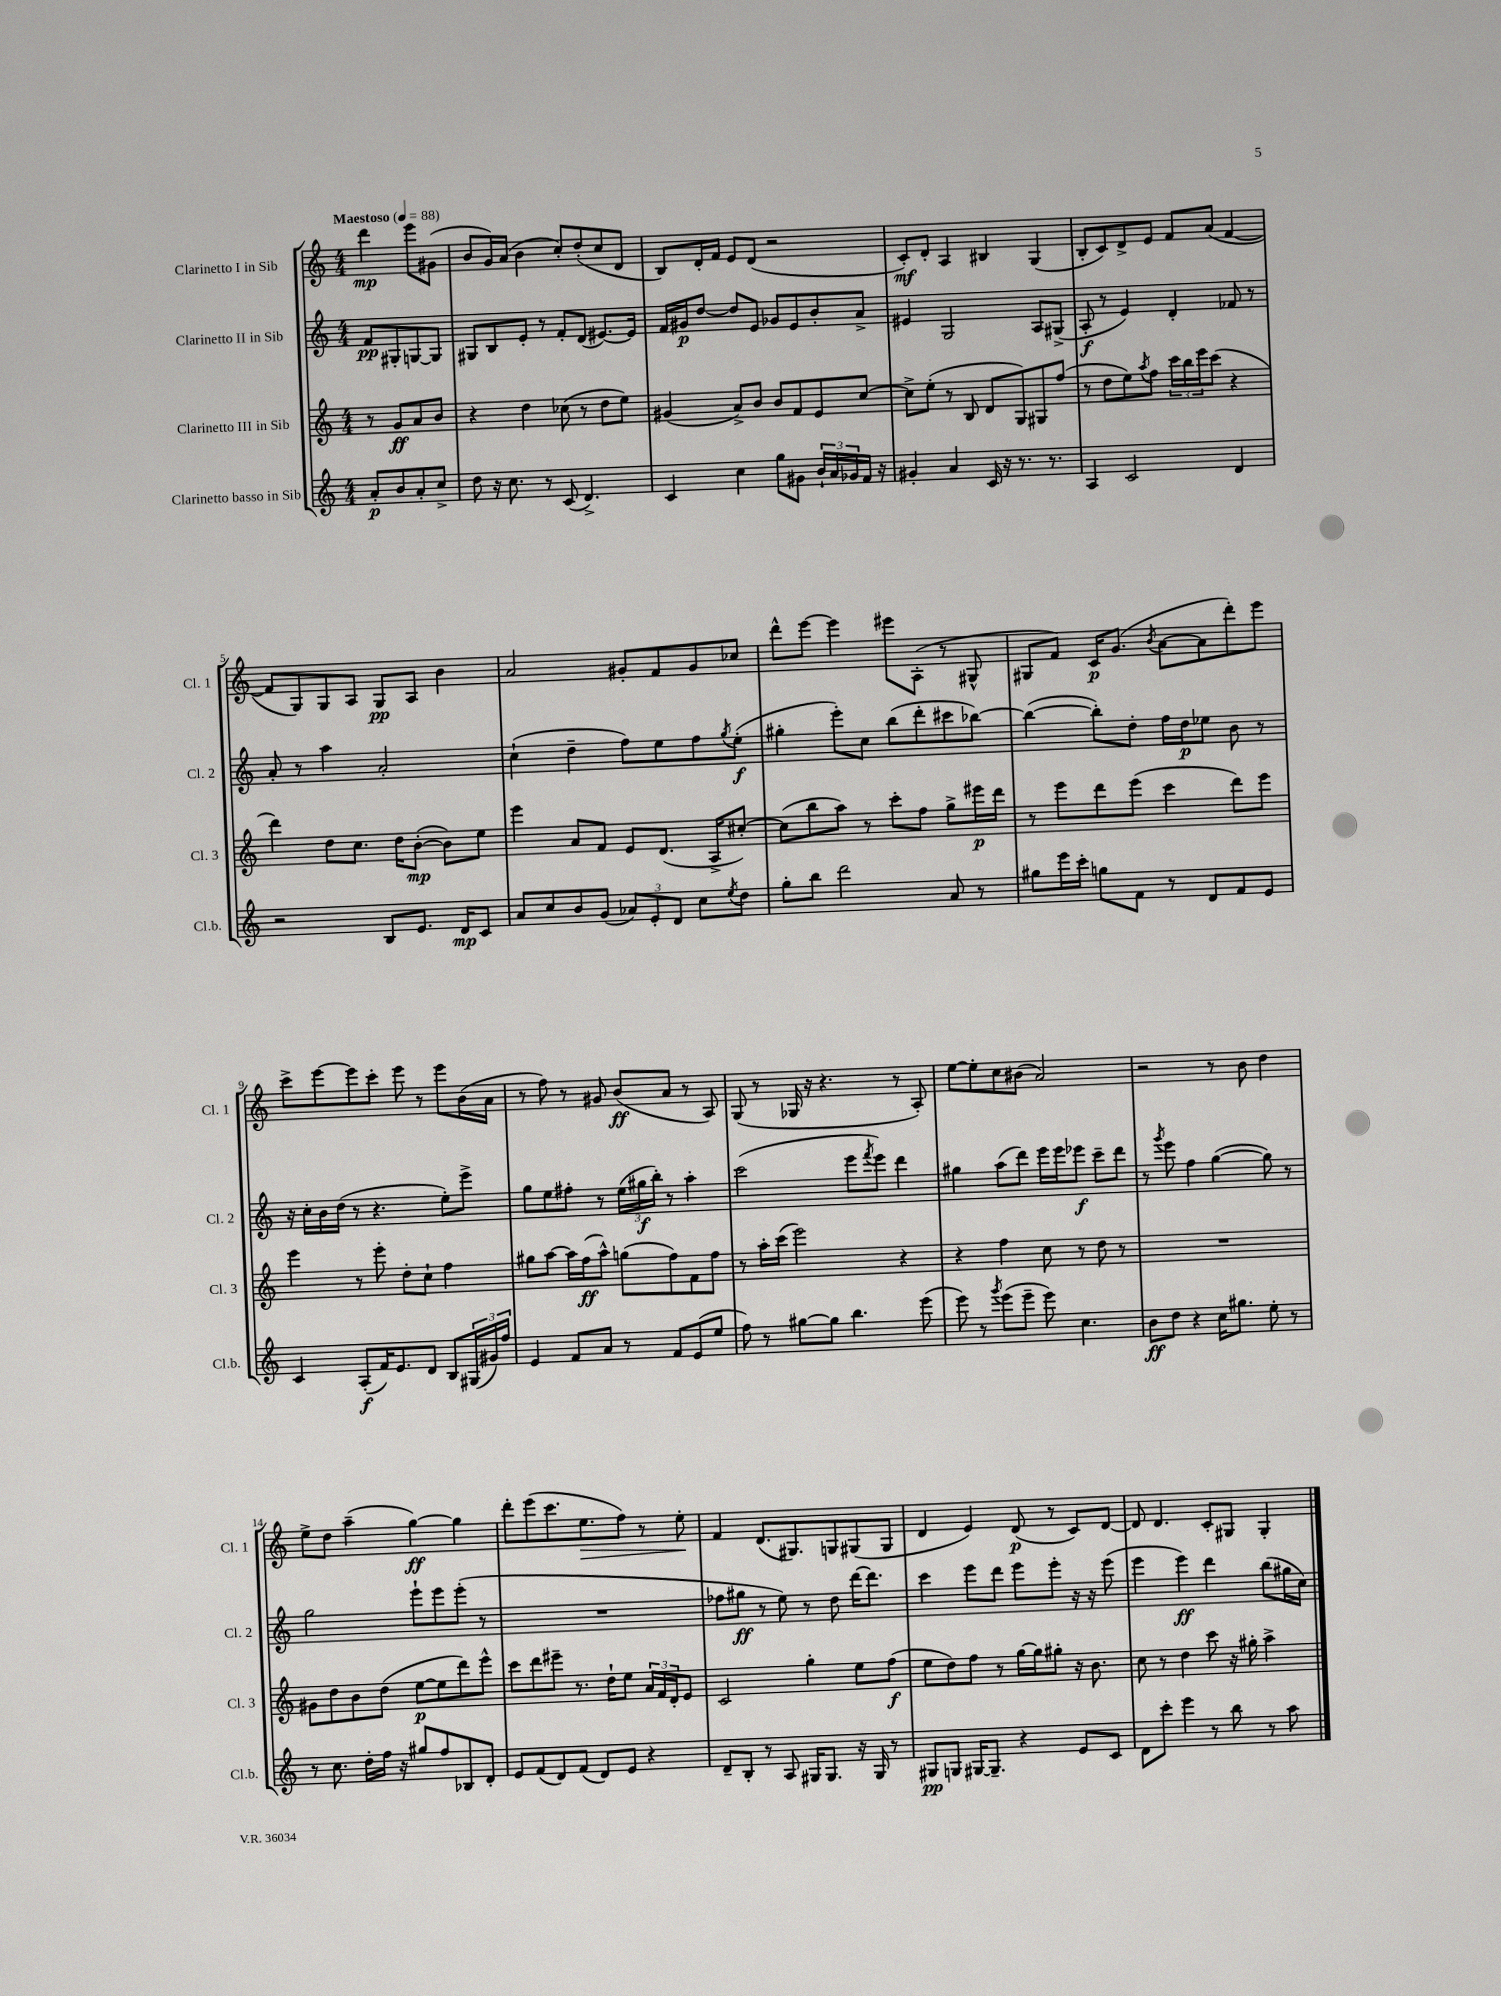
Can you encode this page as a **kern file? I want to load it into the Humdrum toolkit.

**kern	**kern	**kern	**kern
*staff4	*staff3	*staff2	*staff1
*clefG2	*clefG2	*clefG2	*clefG2
*k[]	*k[]	*k[]	*k[]
*M4/4	*M4/4	*M4/4	*M4/4
*MM88	*MM88	*MM88	*MM88
8a'/L	8r	8f/L	4ddd\
8b/	8g/L	8G#'/	.
8a'/	8a/	[8G/	8eee\L
8cc^/J	8b/J	8G/]J	(8g#\J
=	=	=	=
8dd\	4r	8G#/L	8b/L
16r	.	8B/	16g/L)
8.cc\	.	.	(16a/JJ
.	4dd\	8e'/J	4b\
8r	.	8r	.
(8c/	(8cc-\	8f'/L	8cc'/L)
4.d^/)	8r	(8d/J	(8dd'/
.	8dd\L	[8.e#/L)	8cc/
.	8ee\J)	.	8d/J
.	.	16e#/]Jk	.
=	=	=	=
4c/	(4g#/	16f/LL	8B/L)
.	.	16g#/J	.
.	.	[8dd/J	16d'/L
.	.	.	16f/JJ
4cc\	8a^/L)	8dd/]L	8e/L
.	8b/J	8e/J	(8d/J
8gg\L	8b/L	8g-/L	2r
8g#\J	8f/	8e/	.
24b`/LL	8e/	8b'/	.
24a/	.	.	.
24g-/	.	.	.
16f/JJ	[8cc/J	8a^/J	.
16r	.	.	.
=	=	=	=
4g#'/	8cc^\]L	4e#/	8c'/L)
.	(8ee'\J	.	8d'/J
4a/	8r	2G/	4A/
.	8B/	.	.
16c/	8d/L	.	4B#/
16r	.	.	.
8.r	8G/)	.	.
.	8G#/	8A/L	(4G/
8.r	.	.	.
.	(8ff/J	(8G#^/J	.
=	=	=	=
4A/	8r	8A'/	8B'/L
.	8dd\L	8r	8c/)
2c/	8ee\)	4e/)	8d^/
.	8qaa/	.	.
.	8ff\J	.	8e/J
.	24ccc\LL	4d'/	8f/L
.	24bb\	.	.
.	24eee\J	.	.
.	(8ccc\J	.	(8a/J
4d/	4r	8f-/	[4f/
.	.	8r	.
=	=	=	=
2r	4ddd\)	8a'/	8f/]L
.	.	8r	8G/)
.	8dd\L	4aa\	8G/
.	8.cc\J	.	8A/J
8B/L	.	2a'/	8G/L
.	16dd\LK	.	.
8.e/J	([8b'\J	.	8A/J
.	8b\]L)	.	4b\
16d/LK	.	.	.
8c/J	8ee\J	.	.
=	=	=	=
8a/L	4eee\	(4cc`\	2a/
8cc/	.	.	.
8b/	8a/L	4dd~\	.
(8g/J	8f/J	.	.
12a-/L)	8e/L	8ff\L)	8g#'/L
12e'/	.	.	.
.	(8.d/J	8ee\	8f/
12d/J	.	.	.
8cc\L	.	8ff\	8g#/
.	16A^/LK	.	.
8qee/	.	8qgg/	.
8dd\J	[8cc#'/J)	(8ee'\J	8cc-/J
=	=	=	=
8gg'\L	(8cc#\]L	4gg#'\	8ddd^^\L
8bb\J	8bb\	.	[8eee\J
2ddd\	8aa\J)	8eee'\L)	4eee\]
.	8r	8cc\J	.
.	8ccc'\L	(8bb\L	8eee#\L
.	8ff\J	8ddd'\	(8A'\J
8a/	8gg^\L	8ccc#\	8r
8r	16eee#\L	[8bb-\J)	8G#^^/
.	16ddd\JJ	.	.
=	=	=	=
8gg#\L	8r	(4bb-\_	8G#/L
16eee\L	8eee\L	.	8f/J)
16ccc'\JJ	.	.	.
8gg\L	8ddd\	8bb-'\]L)	16c/LK
.	.	.	(8.g/J
8f\J	(8eee\J	8dd'\J	.
.	.	.	8qb/
8r	4ccc\	16ff\LL	[8a\L
.	.	16dd\J	.
8d/L	.	8ee-\J	8a\]
8f/	8ddd\L)	8b\	8ddd'\)
8e/J	8eee\J	8r	8eee\J
=	=	=	=
4c/	4eee\	16r	8ccc^\L
.	.	16cc'\LL	.
.	.	16b\	[8eee\
.	.	(16dd\JJ	.
(8A'/L	8r	8r	8eee\]
16f/K)	8eee'\	4.r	8ccc'\J
8.e/	.	.	.
.	8dd'\L	.	8eee\
8d/J	8cc`\J	.	8r
8B/L	4ff\	8ee'\L)	8eee\L
(24G#/L	.	8eee^\J	(16b\L
24g#/)	.	.	.
.	.	.	16a\JJ
24ff/JJ	.	.	.
=	=	=	=
4e/	8gg#\L	8gg\L	8r
.	[8aa\J	8ee\	8ff\)
8f/L	16aa\]LL	8ff#'\J	8r
.	(16ff\J	.	.
8a/J	8aa^^\J)	8r	8g#/
8r	(8gg\L	(24ee\LL	(8b/L
.	.	24gg#\	.
.	.	24bb'\JJ)	.
8f/L	8ff\)	8r	8a/J
(8e/	8f\	4aa'\	8r
8ee/J	8ff\J	.	8A/)
=	=	=	=
8ff\)	8r	(2ccc\	(8G/
8r	16aa'\LL	.	8r
.	(16ccc\JJ	.	.
[8gg#\L	2eee\)	.	16G-/
.	.	.	16r
8gg#\]J	.	.	4.r
4.bb\	.	8eee\L	.
.	.	8qfff/	.
.	.	8eee\J)	.
.	4r	4ddd\	8r
(8eee\	.	.	8A'/)
=	=	=	=
8eee\)	4r	4gg#\	[8ee\L
8r	.	.	8ee'\]
8qggg/	.	.	.
(8eee\L	4ff\	(8aa\L	8cc\
8eee~\J	.	8ddd\J)	(8b#\J
8eee\)	8cc\	16eee\LL	2a/)
.	.	16eee\J	.
4.cc\	8r	8eee-\J	.
.	8dd\	8ccc~\L	.
.	8r	8ddd\J	.
=	=	=	=
8b\L	1r	8r	2r
.	.	8qggg/	.
8dd\J	.	8eee\	.
4r	.	4ff\	.
16cc\LK	.	([4gg\	8r
8.gg#\J	.	.	.
.	.	.	8b\
8ee'\	.	8gg\])	4dd\
8r	.	8r	.
=	=	=	=
8r	8g#\L	2gg\	8ee^\L
8.cc\	8dd\	.	8dd\J
.	8b\	.	(4aa~\
16dd'\LL	.	.	.
16ff\JJ	(8dd\J	.	.
16r	.	.	.
8gg#/L	[8ee\L	8eee`\L	[4gg\)
8ff/	8ee\]	8eee\	.
8B-/	8ddd\)	(8eee'\J	4gg\]
8d'/J	8eee^^\J	8r	.
=	=	=	=
8e/L	8ccc\L	1r	8ddd'\L
(8f/	8ddd\	.	(8eee\
8d/)	8eee#~\J	.	8.ccc\
(8f/J	8.r	.	.
.	.	.	8.ee\
8d/L)	.	.	.
.	16dd`\LK	.	.
8e/J	8ee\J	.	8ff\J)
4r	24a/LL	.	8r
.	24f/	.	.
.	24d'/J	.	.
.	8e/J	.	8ee'\
=	=	=	=
8d~/L	2c/	8ff-\L	4f/
8B'/J	.	8gg#\J	.
8r	.	8r	(8.d/L
8A/	.	8ee\)	.
.	.	.	8.G#/)
16G#/LK	4gg'\	8r	.
8.G#/J	.	.	.
.	.	8dd\	8G/
16r	8ee\L	[16ddd\LK	(8G#/
16G#/	.	8.ddd\]J	.
8r	(8ff\J	.	8G#/J
=	=	=	=
8G#/L	8ee\L	4ccc\	4d/
8G/J	8dd\)	.	.
[16G#/LK	8ff\J	8eee\L	4e/)
8.G#~/]J	.	.	.
.	8r	8ddd\J	.
4r	[16gg\LL	8eee\L	(8d/
.	16gg\]J	.	.
.	8gg#'\J	8eee'\J	8r
8e/L	16r	16r	8c/L)
.	8.b\	16r	.
8c/J	.	(8eee\	[8d/J
=	=	=	=
8d\L	8cc\	4eee\	8d/]
8ccc'\J	8r	.	4.d/
4eee\	4dd\	4eee\)	.
8r	8ccc\	4ddd\	8c'/L
8bb\	16r	.	8G#/J
.	16gg#'\	.	.
8r	4aa^\	(8bb\L	4G#'/
8aa\	.	16gg#\L	.
.	.	16cc\JJ)	.
==	==	==	==
*-	*-	*-	*-
